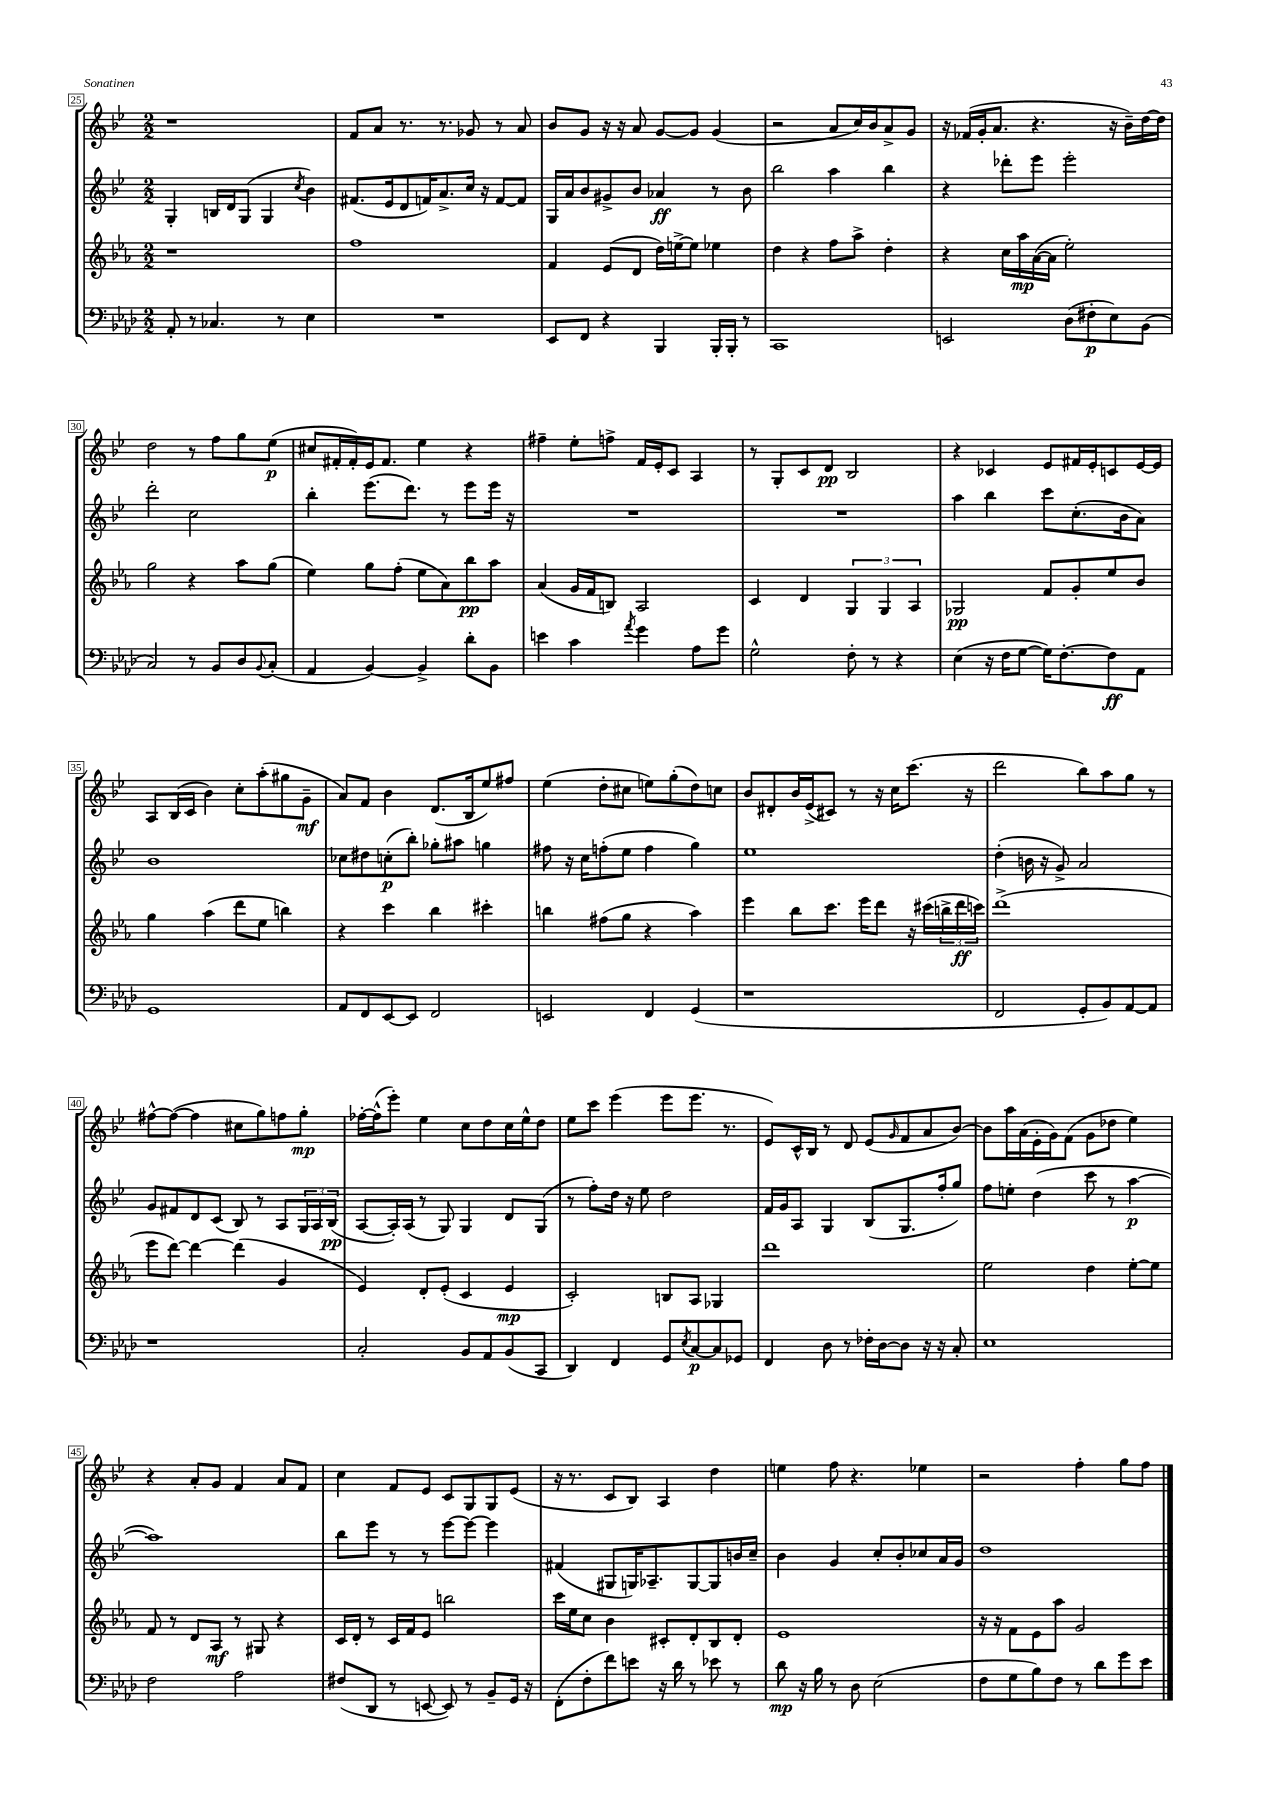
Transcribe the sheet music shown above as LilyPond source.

<<
\new StaffGroup <<
\new Staff = "s0" {
    \clef treble \key bes \major \numericTimeSignature \time 2/2
    r1 |
    f'8 a'8 r8. r8. ges'8 r8 a'8 |
    bes'8 g'8 r16 r16 a'8 g'8~ g'8 g'4( |
    r2 a'8 c''16) bes'16 a'8-> g'8 |
    r16 fes'16( g'16-. a'8. r4. r16 bes'16--) d''16~ d''16 |
    d''2 r8 f''8 g''8 ees''8\p( |
    cis''8 fis'16-. fis'16-.) ees'16 fis'8. ees''4 r4 |
    fis''4-- ees''8-. f''8-> f'16 ees'16-. c'8 a4 |
    r8 g8-. c'8 d'8\pp bes2 |
    r4 ces'4 ees'8 fis'16 ees'16-. c'8 ees'16~ ees'16 |
    a8 bes16( c'16 bes'4) c''8-. a''8-.( gis''8 g'8--\mf |
    a'8) f'8 bes'4 d'8.( bes16 ees''8) fis''8 |
    ees''4( d''8-. cis''8 e''8) g''8-.( d''8) c''8 |
    bes'8 dis'8-. bes'16 ees'16->( cis'8) r8 r16 c''16 c'''8.( r16 |
    d'''2 bes''8) a''8 g''8 r8 |
    fis''8~-^ fis''8~( fis''4 cis''8 g''8) f''8 g''8-.\mp |
    fes''16~-. fes''16-^( ees'''8-.) ees''4 c''8 d''8 c''16 ees''16-^ d''8 |
    ees''8 c'''8 ees'''4( ees'''8 ees'''8. r8. |
    ees'8) c'16-^ bes16 r8 d'8 ees'8( \grace { g'16 } f'8 a'8 bes'8~) |
    bes'8 a''16 a'16( ees'16-. g'16) f'8( g'8 des''8 ees''4) |
    r4 a'8-. g'8 f'4 a'8 f'8 |
    c''4 f'8 ees'8 c'8 g8 g8 ees'8( |
    r16 r8. c'8 bes8) a4 d''4 |
    e''4 f''8 r4. ees''4 |
    r2 f''4-. g''8 f''8 \bar "|." |
}
\new Staff = "s1" {
    \clef treble \key bes \major \numericTimeSignature \time 2/2
    g4-. b16 d'16 g8( g4 \acciaccatura { c''8 } bes'4) |
    fis'8.( ees'16 d'8 f'16) a'8.-> c''16 r16 f'8~ f'8 |
    g16 a'16 bes'8 gis'8-> bes'8 aes'4\ff r8 bes'8 |
    bes''2 a''4 bes''4 |
    r4 des'''8-. ees'''8 ees'''2-. |
    d'''2-. c''2 |
    bes''4-. ees'''8.( d'''8.) r8 ees'''8 ees'''16 r16 |
    R1 |
    R1 |
    a''4 bes''4 c'''8 c''8.-.( bes'16 a'8) |
    bes'1 |
    ces''8 dis''8 c''8-.\p( bes''8-.) ges''8-. ais''8 g''4 |
    fis''8 r16 c''16 f''8-.( ees''8 f''4 g''4) |
    ees''1 |
    d''4-.( b'16 r16 g'8->) a'2 |
    g'8 fis'8 d'8 c'8( bes8) r8 a8 \tuplet 3/2 { g16 a16 bes16\pp( } |
    a8~ a16-.) a16( r8 g8) g4 d'8 g8( |
    r8 f''8-.) d''16 r16 ees''8 d''2 |
    f'16 g'16 a8 g4 bes8( g8. f''16-. g''8) |
    f''8 e''8-. d''4( c'''8 r8 a''4~\p |
    a''1) |
    bes''8 ees'''8 r8 r8 ees'''8~ ees'''8~ ees'''4 |
    fis'4( gis8 g16) aes8.-- g8~ g8 b'16 c''16-- |
    bes'4 g'4 c''8-. bes'8-. ces''8 a'16 g'16 |
    d''1 \bar "|." |
}
\new Staff = "s2" {
    \clef treble \key ees \major \numericTimeSignature \time 2/2
    r1 |
    f''1 |
    f'4 ees'8( d'8 d''16) e''16~-> e''8 ees''4 |
    d''4 r4 f''8 aes''8-> d''4-. |
    r4 c''16 aes''16\mp aes'16~( aes'16 ees''2-.) |
    g''2 r4 aes''8 g''8( |
    ees''4) g''8 f''8-.( ees''8 aes'8) bes''8\pp aes''8 |
    aes'4( g'16 f'16 b8) aes2 |
    c'4 d'4 \tuplet 3/2 { g4 g4 aes4 } |
    ges2\pp f'8 g'8-. ees''8 bes'8 |
    g''4 aes''4( d'''8 ees''8 b''4) |
    r4 c'''4 bes''4 cis'''4-. |
    b''4 fis''8( g''8 r4 aes''4) |
    ees'''4 bes''8 c'''8. ees'''16 d'''8 r16 cis'''16( \tuplet 3/2 { b''16-> d'''16\ff c'''16) } |
    d'''1->( |
    ees'''8 d'''8~) d'''4~ d'''4( g'4 |
    ees'4) d'8-. ees'8-.( c'4 ees'4\mp |
    c'2-.) b8 aes8 ges4 |
    d'''1 |
    ees''2 d''4 ees''8~-. ees''8 |
    f'8 r8 d'8 aes8\mf r8 gis8 r4 |
    c'16 d'16-. r8 c'16 f'16 ees'8 b''2 |
    c'''16 ees''16 c''8 bes'4 cis'8-. d'8-. bes8 d'8-. |
    ees'1 |
    r16 r16 f'8 ees'8 aes''8 g'2 \bar "|." |
}
\new Staff = "s3" {
    \clef bass \key aes \major \numericTimeSignature \time 2/2
    aes,8-. r8 ces4. r8 ees4 |
    R1 |
    ees,8 f,8 r4 bes,,4 bes,,16-. bes,,16-. r8 |
    c,1 |
    e,2 des8( fis8-.\p ees8) bes,8( |
    c2) r8 bes,8 des8 \appoggiatura { bes,8 } c8-.( |
    aes,4 bes,4~) bes,4-> des'8-. bes,8 |
    e'4 c'4 \acciaccatura { aes'8 } g'4 aes8 g'8 |
    g2-^ f8-. r8 r4 |
    ees4( r16 f16 g8~ g16) f8.~-. f8\ff aes,8 |
    g,1 |
    aes,8 f,8 ees,8~ ees,8 f,2 |
    e,2 f,4 g,4( |
    r1 |
    f,2 g,8-. bes,8) aes,8~ aes,8 |
    r1 |
    c2-. bes,8 aes,8 bes,8( c,8 |
    des,4) f,4 g,8 \acciaccatura { ees8 } c8~\p c8 ges,8 |
    f,4 des8 r8 fes16-. des16~ des8 r16 r16 c8-. |
    ees1 |
    f2 aes2 |
    fis8( des,8 r8 e,8~ e,8) r8 bes,8-- g,16 r16 |
    f,8-.( f8-. f'8) e'8 r16 des'16 r8 ees'8 r8 |
    des'8\mp r16 bes16 r8 des8 ees2( |
    f8 g8 bes8) f8 r8 des'8 g'8 ees'8 \bar "|." |
}
>>
>>
\layout { \context { \Score currentBarNumber = #25 \override BarNumber.stencil = #(make-stencil-boxer 0.1 0.3 ly:text-interface::print) } }
